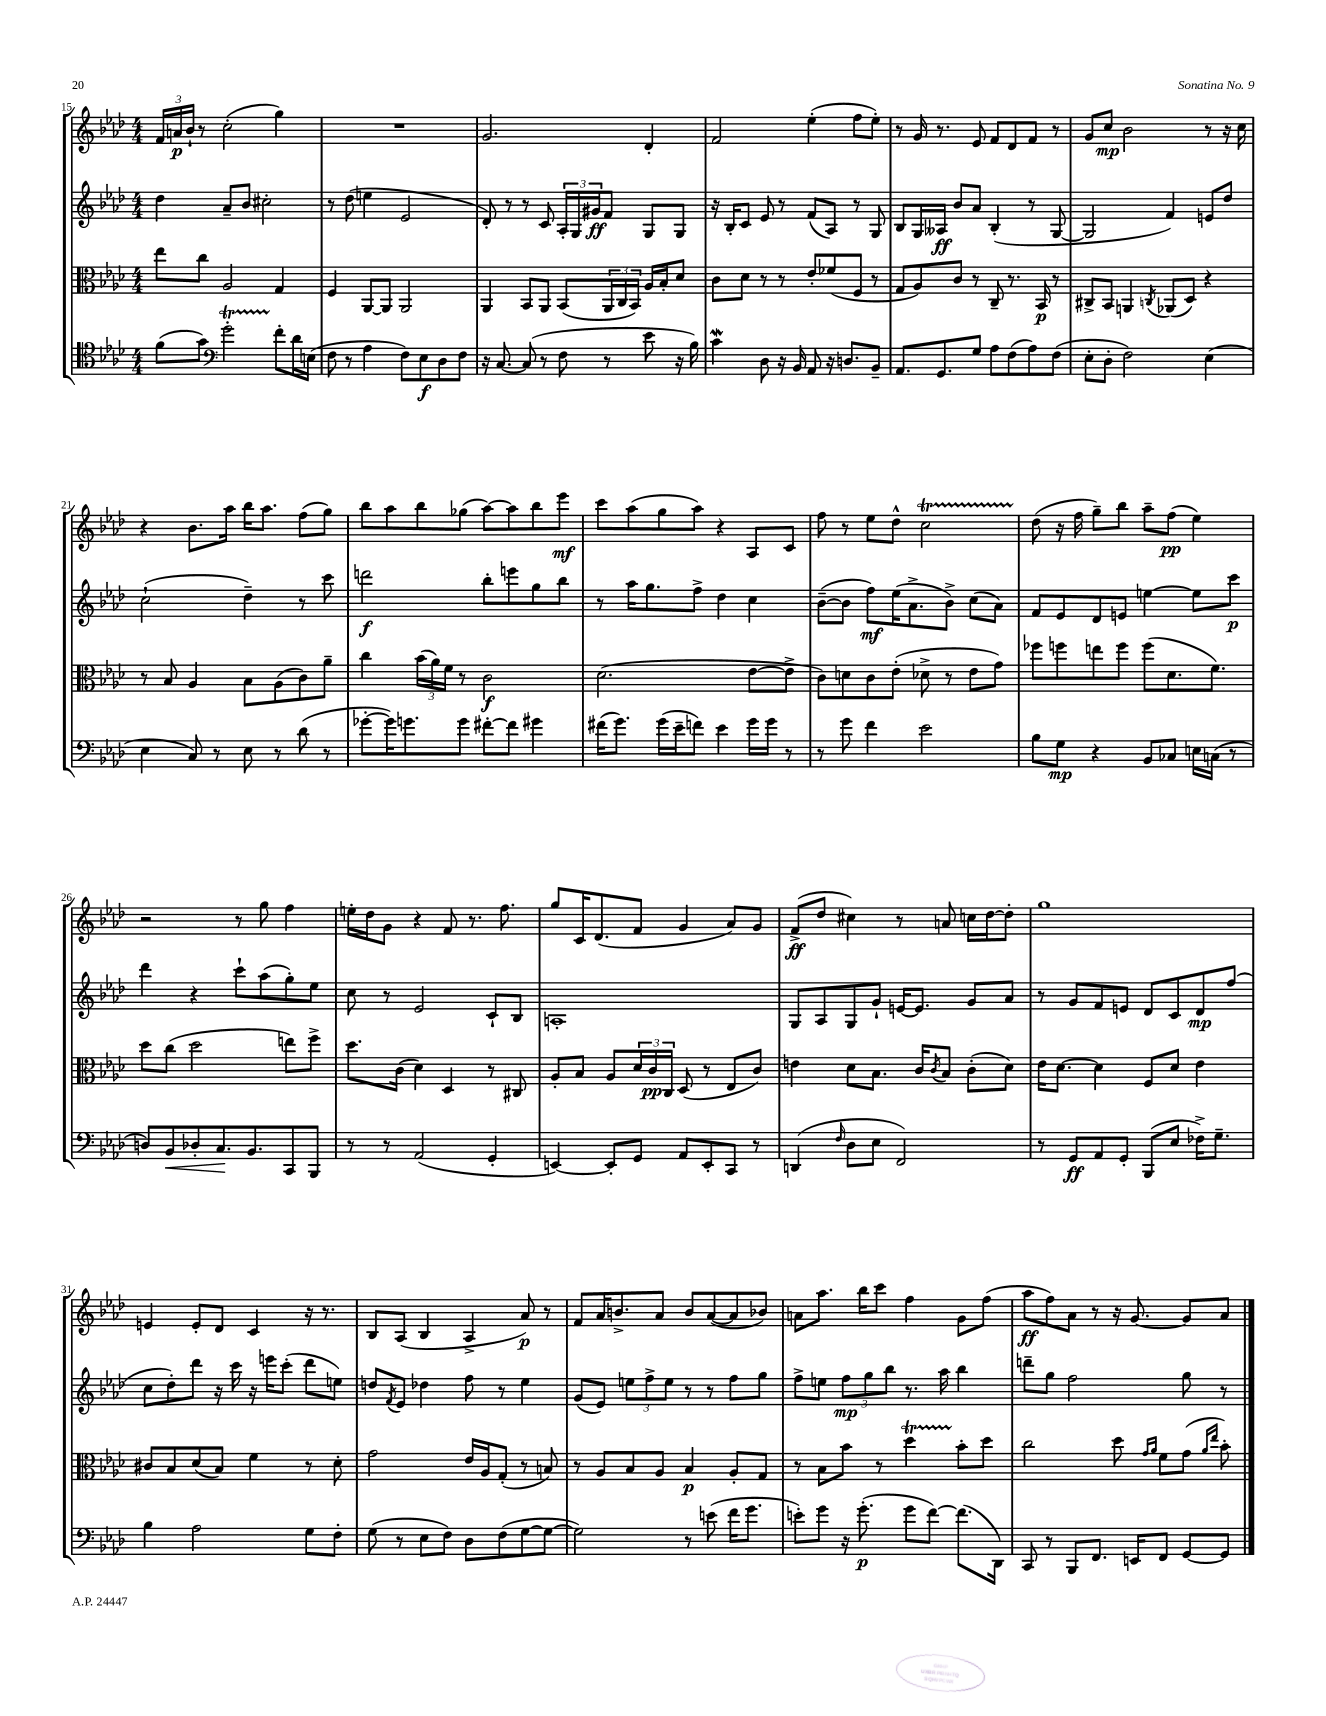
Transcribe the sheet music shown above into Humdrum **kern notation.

**kern	**kern	**kern	**kern
*staff4	*staff3	*staff2	*staff1
*clefC4	*clefC3	*clefG2	*clefG2
*k[b-e-a-d-]	*k[b-e-a-d-]	*k[b-e-a-d-]	*k[b-e-a-d-]
*M4/4	*M4/4	*M4/4	*M4/4
(8f\L	8ee-\L	4dd-\	24f/LL
.	.	.	24a/
.	.	.	24b-`/JJ
8g\J)	8cc\J	.	8r
*clefF4	*	*	*
2g'\	2A-/	8a-~/L	(2cc'\
.	.	8b-/J	.
.	.	2cc#'\	.
8f'\L	4G/	.	4gg\)
16d-\L	.	.	.
(16E\JJ	.	.	.
=	=	=	=
8F\	4F/	8r	1r
8r	.	(8dd-\	.
4A-\	[8AA-/L	4ee\	.
.	8AA-/]J	.	.
8F\L)	2AA-/	2e-/	.
8E-\	.	.	.
8D-\	.	.	.
8F\J	.	.	.
=	=	=	=
16r	4AA-/	8d-'/)	2.g/
[8.C/	.	.	.
.	.	8r	.
(8C/]	8BB-/L	8r	.
8r	8AA-/J	8c/	.
8F\	(8BB-/L	24A-'/LL	.
.	.	24G/	.
.	.	24g#/J	.
8r	24AA-/L	8f/J	.
.	24C/	.	.
.	24BB-/JJ)	.	.
8e-\	16A-/LL	8G/L	4d-'/
.	16B-'/J	.	.
16r	8d-/J	8G/J	.
16B-\)	.	.	.
=	=	=	=
4c\	8c\L	16r	2f/
.	.	16B-'/LK	.
.	8d-\J	8c/J	.
8D-\	8r	8e-/	.
16r	8r	8r	.
16BB-/	.	.	.
8AA-/	8e-'/L	(8f/L	(4ee-'\
16r	(8f-/	8A-/J)	.
8.D/L	.	.	.
.	8F/J	8r	8ff\L
8BB-~/J	8r	8G/	8ee-'\J)
=	=	=	=
8.AA-/L	8G/L	8B-/L	8r
.	8A-/)	16G/L	16g/
8.GG/	.	16A--/JJ	8.r
.	8c/J	8b-/L	.
8G/J	8r	8a-/J	8e-/
8A-\L	8C~/	(4B-'/	8f/L
(8F\	8.r	.	8d-/
8A-\)	.	8r	8f/J
.	16BB-/	.	.
(8F\J	8r	[8G/	8r
=	=	=	=
8E-'\L	8C#^/L	2G/]	8g/L
8D-'\J	8BB-/J	.	8cc/J
2F\)	4AA/	.	2b-\
.	8qC/	.	.
.	(8AA-/L	4f/)	.
.	8D-/J)	.	.
(4E-\	4r	8e/L	8r
.	.	8dd-/J	16r
.	.	.	16cc\
=	=	=	=
4E-\	8r	(2cc`\	4r
.	8B-/	.	.
8C/)	4A-/	.	8.b-\L
8r	.	.	.
.	.	.	16aa-\Jk
8E-\	8B-\L	4dd-~\)	16bb-\LK
.	.	.	8.aa-\J
8r	(8A-\	.	.
(8d-\	8c\)	8r	(8ff\L
8r	8a-~\J	8ccc\	8gg\J)
=	=	=	=
[8g-'\L	4cc\	2ddd\	8bb-\L
16g-\]K)	.	.	8aa-\
8.g\	.	.	.
.	(24b-\LL	.	8bb-\
.	24a-\)	.	.
.	24f\JJ	.	.
8g\J	8r	.	(8gg-\J
[8f#'\L	2c\	8bb-'\L	[8aa-\L)
8f#\]J	.	8eee\	8aa-\]
4g#\	.	8gg\	8bb-\
.	.	8bb-\J	8eee-\J
=	=	=	=
(16f#\LK	(2.d-\	8r	8ccc\L
8.g\J)	.	.	.
.	.	16aa-\LK	(8aa-\
.	.	8.gg\	.
(16g\LL	.	.	8gg\
16e-~\J	.	.	.
8f\J)	.	8ff^\J	8aa-\J)
4e-\	.	4dd-\	4r
16g\LL	[8e-\L	4cc\	8A-/L
16g\JJ	.	.	.
8r	8e-^\]J	.	8c/J
=	=	=	=
8r	8c\L)	([8b-~\L	8ff\
8g\	8d\	8b-\]J	8r
4f\	8c\	8ff\L)	8ee-\L
.	(8e-'\J	(16ee-\K	8dd-^^\J
.	.	8.a-^\	.
2e-\	8d-^\	.	2cc\
.	8r	8b-^\J)	.
.	8e-\L	(8cc\L	.
.	8g\J)	8a-\J)	.
=	=	=	=
8B-\L	8ff-\L	8f/L	(8dd-\
8G\J	8ff\	8e-/	16r
.	.	.	16ff\
4r	8ee\	8d-/	8gg~\L)
.	8ff\J	8e/J	8bb-\J
8BB-/L	(8ff\L	[4ee\	8aa-~\L
8C-/J	8.d-\	.	(8ff\J
16E\LL	.	8ee\]L	4ee-\)
(16C\JJ	8.f\J)	.	.
8r	.	8ccc\J	.
=	=	=	=
8D/L)	8dd-\L	4ddd-\	2r
8BB-/	(8cc\J	.	.
8D-'/	2dd-\	4r	.
8.C/	.	.	.
.	.	8ccc`\L	8r
8.BB-/	.	.	.
.	.	(8aa-\	8gg\
8CC/	8ee\L)	8gg'\)	4ff\
8BBB-/J	8ff^\J	8ee-\J	.
=	=	=	=
8r	8.dd-\L	8cc\	16ee'\LL
.	.	.	16dd-\J
8r	.	8r	8g\J
.	(16c\Jk	.	.
(2AA-/	4d-\)	2e-/	4r
.	4D-/	.	8f/
.	.	.	8.r
4GG'/	8r	8c`/L	.
.	.	.	8.ff\
.	8C#/	8B-/J	.
=	=	=	=
[4EE/)	8A-'/L	1A'	8gg/L
.	8B-/J	.	16c/K
.	.	.	(8.d-/
8EE'/]L	8A-/L	.	.
8GG/J	24d-/L	.	8f/J
.	24c/	.	.
.	24C/JJ	.	.
8AA-/L	(8D-/	.	4g/
8EE'/	8r	.	.
8CC/J	8E-/L	.	8a-/L)
8r	8c/J)	.	8g/J
=	=	=	=
(4DD/	4e\	8G/L	(8f^/L
.	.	8A-/	8dd-/J
16qqF/	.	.	.
8D-\L	8d-\L	8G/	4cc#\)
8E-\J	8.B-\J	8g`/J	.
2FF/)	.	[16e/LK	8r
.	16c/LK	8.e/]J	.
.	8qc/	.	.
.	8B-/J	.	8a/
.	(8c'\L	8g/L	16cc\LL
.	.	.	[16dd-\J
.	8d-\J)	8a-/J	8dd-'\]J
=	=	=	=
8r	16e-\LK	8r	1gg
.	[8.d-\J	.	.
8GG/L	.	8g/L	.
8AA-/	4d-\]	8f/	.
8GG'/J	.	8e/J	.
(8BBB-/L	8F/L	8d-/L	.
8E-/J	8d-/J	8c/	.
16F-^\LK)	4e-\	8d-/	.
8.G~\J	.	.	.
.	.	(8ff/J	.
=	=	=	=
4B-\	8c#/L	8cc\L	4e/
.	8B-/	8dd-'\)	.
2A-\	(8d-/	8ddd-\J	8e'/L
.	8B-/J)	16r	8d-/J
.	.	16ccc\	.
.	4f\	16r	4c/
.	.	16eee\LK	.
.	.	(8ccc'\J	.
8G\L	8r	8ddd-\L	16r
.	.	.	8.r
8F'\J	8d-'\	8ee\J)	.
=	=	=	=
(8G\	2g\	8dd/L	8B-/L
.	.	8qf/	.
8r	.	8e-/J	(8A-/J
8E-\L	.	4dd-\	4B-/
8F\J)	.	.	.
8D-\L	16e-/LL	8ff\	4A-^/
.	16A-/J	.	.
(8F\	(8G'/J	8r	.
[8G\	8r	4ee-\	8a-/)
8G\_J	8B/)	.	8r
=	=	=	=
2G\])	8r	(8g/L	8f/L
.	8A-/L	8e-/J)	16a-/K
.	.	.	8.b^/
.	8B-/	12ee\L	.
.	.	12ff^\	.
.	8A-/J	.	8a-/J
.	.	12ee\J	.
8r	4B-/	8r	8b/L
(8e\	.	8r	([8a-/
16f\LK	8A-'/L	8ff\L	8a-/]
8.g\J	.	.	.
.	8G/J	8gg\J	8b-/J)
=	=	=	=
8e'\L)	8r	8ff^\L	8a\L
8g\J	8B-\L	8ee\J	8.aa-\J
16r	8b-\J	12ff\L	.
(8.g'\	.	.	16bb-\LK
.	.	12gg\	.
.	8r	.	8ccc\J
.	.	12bb-\J	.
8g\L	4dd-\	8.r	4ff\
[8f\J)	.	.	.
.	.	16aa-\	.
(8.f\]L	8b-'\L	4bb-\	8g\L
.	8dd-\J	.	(8ff\J
16DD-\Jk)	.	.	.
=	=	=	=
8CC/	2cc\	8ddd~\L	8aa-\L
8r	.	8gg\J	8ff\)
8BBB-/L	.	2ff\	8a-\J
8.FF/J	.	.	8r
.	8dd-\	.	16r
16EE/LK	.	.	[8.g/
.	16qqg/LL	.	.
.	16qqa-/JJ	.	.
8FF/J	8f\L	.	.
[8GG/L	(8g\J	8gg\	8g/]L
.	16qqa-/LL	.	.
.	16qqee-/JJ	.	.
8GG/]J	8b-'\)	8r	8a-/J
==	==	==	==
*-	*-	*-	*-
